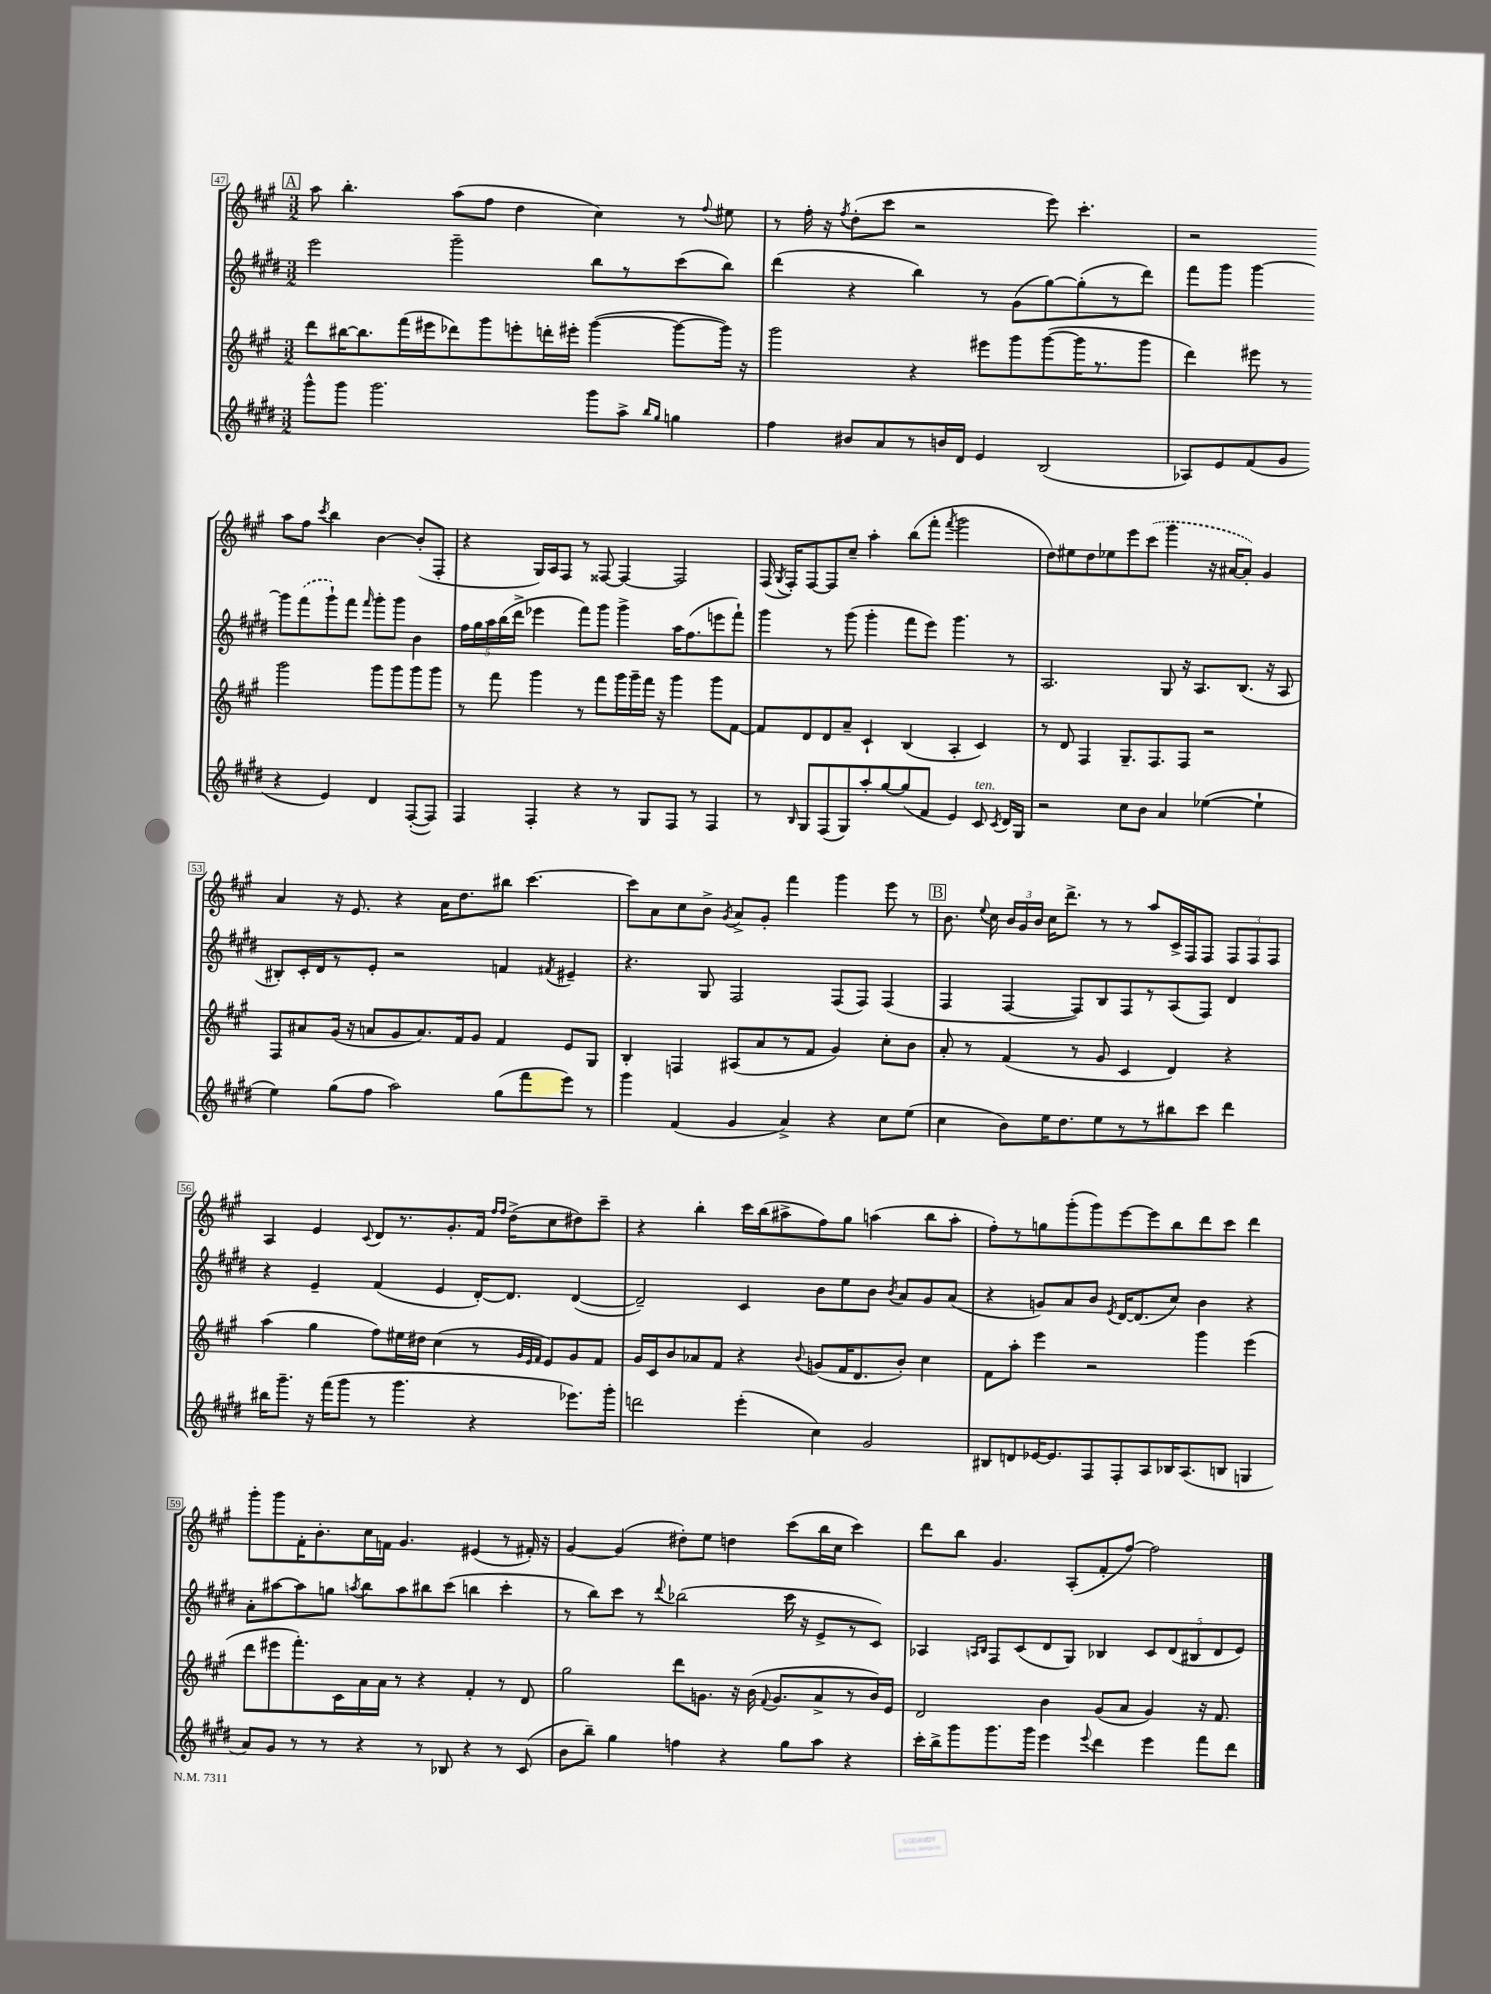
<<
\new StaffGroup <<
\new Staff = "s0" {
    \clef treble \key a \major \numericTimeSignature \time 3/2
    \autoBeamOff \mark \markup { \box "A" } a''8 b''4.-. a''8[( fis''8] d''4 cis''4) r8 \appoggiatura { fis''8 } eis''8 |
    r8 fis''16-. r16 \acciaccatura { fis''8 } d''8[-.( cis'''8] r2 e'''8) cis'''4.-. |
    r2 a''8[ fis''8] \acciaccatura { cis'''8 } b''4 b'4~ b'8[-.( fis8]-. |
    r4 gis16[) a16 fis8] r8 fisis8~ fisis4~ fisis2 |
    fis16( \acciaccatura { gis8 } fis16[-.) fis8~ fis8 cis''8]-- a''4-. b''8[( fis'''8]-. \acciaccatura { fis'''8 } gis'''2 |
    d''8[) eis''8 d''8 ees''8 e'''8 \once \slurDashed cis'''8]( gis'''4 r16 ais'16[~ ais'8]-.) gis'4 |
    a'4 r16 e'8. r4 a'16[ d''8. bis''8] cis'''4.~ |
    cis'''8[ a'8 cis''8 b'8]-> \acciaccatura { gis'8 } a'8[-> gis'8]-. fis'''4 gis'''4 e'''8 r8 |
    \mark \markup { \box "B" } b'8. \appoggiatura { e''8 } cis''16 \tuplet 3/2 { b'16[ gis'16 b'16] } cis''16[ d'''8.]-> r8 r8 a''8[ cis'16-> fis16 fis8] \tuplet 3/2 { fis8[ fis8 fis8] } |
    a4 e'4 \appoggiatura { cis'8 } d'8[ r8. gis'8.-. fis'16] \grace { fis''16[ fis''16] } d''16[->( cis''8 dis''8) cis'''8]-- |
    r4 b''4-. cis'''16[ b''16( ais''8-> fis''8) gis''8] a''4( b''8[ a''8]-. |
    fis''8[-.) r8 g''8 gis'''8-.( gis'''8) e'''8~ e'''8 b''8 d'''8 cis'''8] d'''4 |
    gis'''8[-. gis'''8 fis'16-. b'8.-. cis''16 f'16] gis'4. eis'4( r8 fis'16-.) r16 |
    gis'4~ gis'4( dis''8[-.) e''8] d''4 cis'''8[( b''16 cis''16] cis'''4) |
    d'''8[ b''8] gis'4. a8[-.( fis'8-. fis''8]~) fis''2 \bar "|." |
}
\new Staff = "s1" {
    \clef treble \key e \major \numericTimeSignature \time 3/2
    \autoBeamOff \mark \markup { \box "A" } e'''2 gis'''2-- b''8[ r8 cis'''8( b''8]) |
    dis'''4( r4 b''4) r8 gis'8[( gis''8~) gis''8-.( r8 dis'''8]) |
    fis'''8[ gis'''8] gis'''4~ gis'''8[ \once \slurDashed fis'''8( gis'''8-!) fis'''8] \grace { fis'''16 } gis'''8[-. gis'''8] b'4 |
    \tuplet 5/4 { fis''16[ gis''16 a''16 b''16( dis'''16]-> } ees'''4 fis'''8[) gis'''8] gis'''4-> a''16[ fis''8.( e'''8 fis'''8]-!) |
    gis'''4 r8 gis'''8( gis'''4-. fis'''8[ e'''8]) gis'''4. r8 |
    a2. gis8 r16 a8.[ b8.]( r16 a8 |
    bis8[-.) cis'16-. dis'16 r8 e'8]-. r2 f'4 \acciaccatura { fis'8 } eis'4-- |
    r4. gis8 fis2 fis8[( fis8]) fis4( |
    \mark \markup { \box "B" } fis4 fis4~ fis8[) b8 fis8 r8 a8( fis8]) dis'4 |
    r4 e'4-- fis'4( e'4 dis'16[~-.) dis'8.] dis'4~( |
    dis'2--) cis'4 b'8[ e''8 b'8] \acciaccatura { b'8 } a'8[ gis'8 a'8]( |
    r4 g'8[) a'8 b'8] \acciaccatura { e'8 } dis'16[~ dis'8.( cis''8]) b'4 r4 |
    a'8[-. ais''8~ ais''8 g''8] \acciaccatura { a''8 } b''8[ a''8 bis''8 cis'''8]( b''4 cis'''4-. |
    r8 b''8[) cis'''8] r8 \appoggiatura { dis'''8 } bes''2( cis'''16 r16 e'8[-> r8 cis'8]) |
    aes4 \grace { a16[ b16] } fis8[ cis'8( dis'8 gis8]) bes4 \tuplet 5/4 { cis'8[ dis'8( bis8 dis'8 e'8]) } \bar "|." |
}
\new Staff = "s2" {
    \clef treble \key a \major \numericTimeSignature \time 3/2
    \autoBeamOff \mark \markup { \box "A" } d'''8[ bis''16~ bis''8. fis'''16( eis'''16 des'''8) gis'''8 e'''8-. d'''16-. eis'''16]-. gis'''4~( gis'''8[~ gis'''16]) r16 |
    gis'''2 r4 eis'''8[ gis'''8 gis'''8~( gis'''16 r8. gis'''8] |
    d'''4) eis'''8 r8 gis'''2 gis'''8[ gis'''8 gis'''8 gis'''8] |
    r8 fis'''8 gis'''4 r8 fis'''8[ gis'''16 gis'''16-- fis'''16] r16 gis'''4 gis'''8[ fis'8]~ |
    fis'8[ d'8 d'8 a'8]-- cis'4-! b4( a4-. cis'4) |
    r8 d'8 fis4 gis8.[-- fis8. fis8] r2 |
    fis8[ ais'8 gis'16]( r16 a'8[ gis'8 a'8.) fis'16 gis'8] fis'4 e'8[ gis8] |
    b4-. f4 ais8[( a'8 r8 fis'8] gis'4) cis''8[-. b'8] |
    \mark \markup { \box "B" } a'8-. r8 fis'4( r8 gis'8 cis'4 d'4) r4 |
    a''4( gis''4 fis''8[) eis''16 dis''16] cis''4( r8 \grace { gis'32[ e'32 fis'32] } e'8[) gis'8 fis'8] |
    gis'16[ cis'16 b'8 aes'8 fis'8] r4 \appoggiatura { b'8 } g'8[( fis'16 d'8. b'8]-.) cis''4 |
    fis'8[ a''8]-. e'''4 r2 gis'''4 e'''4( |
    d'''8[ eis'''8 fis'''8.-.) cis'16 a'16 a'16] r8 r4 fis'4-. r8 d'8 |
    gis''2 d'''8[ g'8.] r16 b'16( \appoggiatura { fis'8 } g'8.[ a'8-> r8 b'16) e'16] |
    d'2 b'4 gis'8[( a'8] gis'4) r16 fis'8. \bar "|." |
}
\new Staff = "s3" {
    \clef treble \key e \major \numericTimeSignature \time 3/2
    \autoBeamOff \mark \markup { \box "A" } gis'''8[-^ gis'''8] gis'''2. gis'''8[ a''8]-> \grace { b''16[ gis''16] } g''4 |
    fis''4 bis'8[ a'8 r8 b'16 dis'16] e'4 b2( |
    aes8[) e'8 fis'8( gis'8] r4 e'4) dis'4 fis8[~-.( fis8]) |
    fis4 fis4-. r4 r8 gis8[ fis8] r8 fis4 |
    r8 \grace { b16 } gis8[ fis8( gis8) a''8-. gis''8~ gis''8( fis'8] e'4) cis'8^\markup { \italic "ten." } \acciaccatura { cis'8 } dis'16[ gis16] |
    r2 cis''8[ b'8] a'4 ees''4~( ees''4-! |
    e''4) gis''8[( fis''8] a''2) gis''8[( fis'''8 e'''8]) r8 |
    gis'''4 fis'4( gis'4 a'4->) r4 cis''8[ e''8]( |
    \mark \markup { \box "B" } cis''4 b'8[) e''16 dis''8. e''8 r8 r8 bis''8 cis'''8] dis'''4 |
    bis''16[ gis'''8.]-- r16 fis'''16[( gis'''8] r8 gis'''4. r4 ees'''8.[) gis'''16]-. |
    d'''2 e'''4-.( cis''4) gis'2 |
    bis8[ d'8 ees'16~ ees'8. fis8 fis8-. a8 bes16 a8.( b8] g4 |
    a'8[) gis'8] r8 r8 r4 r8 bes8 r4 r8 cis'8( |
    b'8[ b''8]--) gis''4 f''4 r4 gis''8[ a''8] r4 |
    cis'''16[-. b''16-> gis'''8 gis'''8. gis'''16] e'''4 \appoggiatura { e'''8 } dis'''4 e'''4 fis'''8[ dis'''8] \bar "|." |
}
>>
>>
\layout { \context { \Score currentBarNumber = #47 \override BarNumber.stencil = #(make-stencil-boxer 0.1 0.3 ly:text-interface::print) } }
